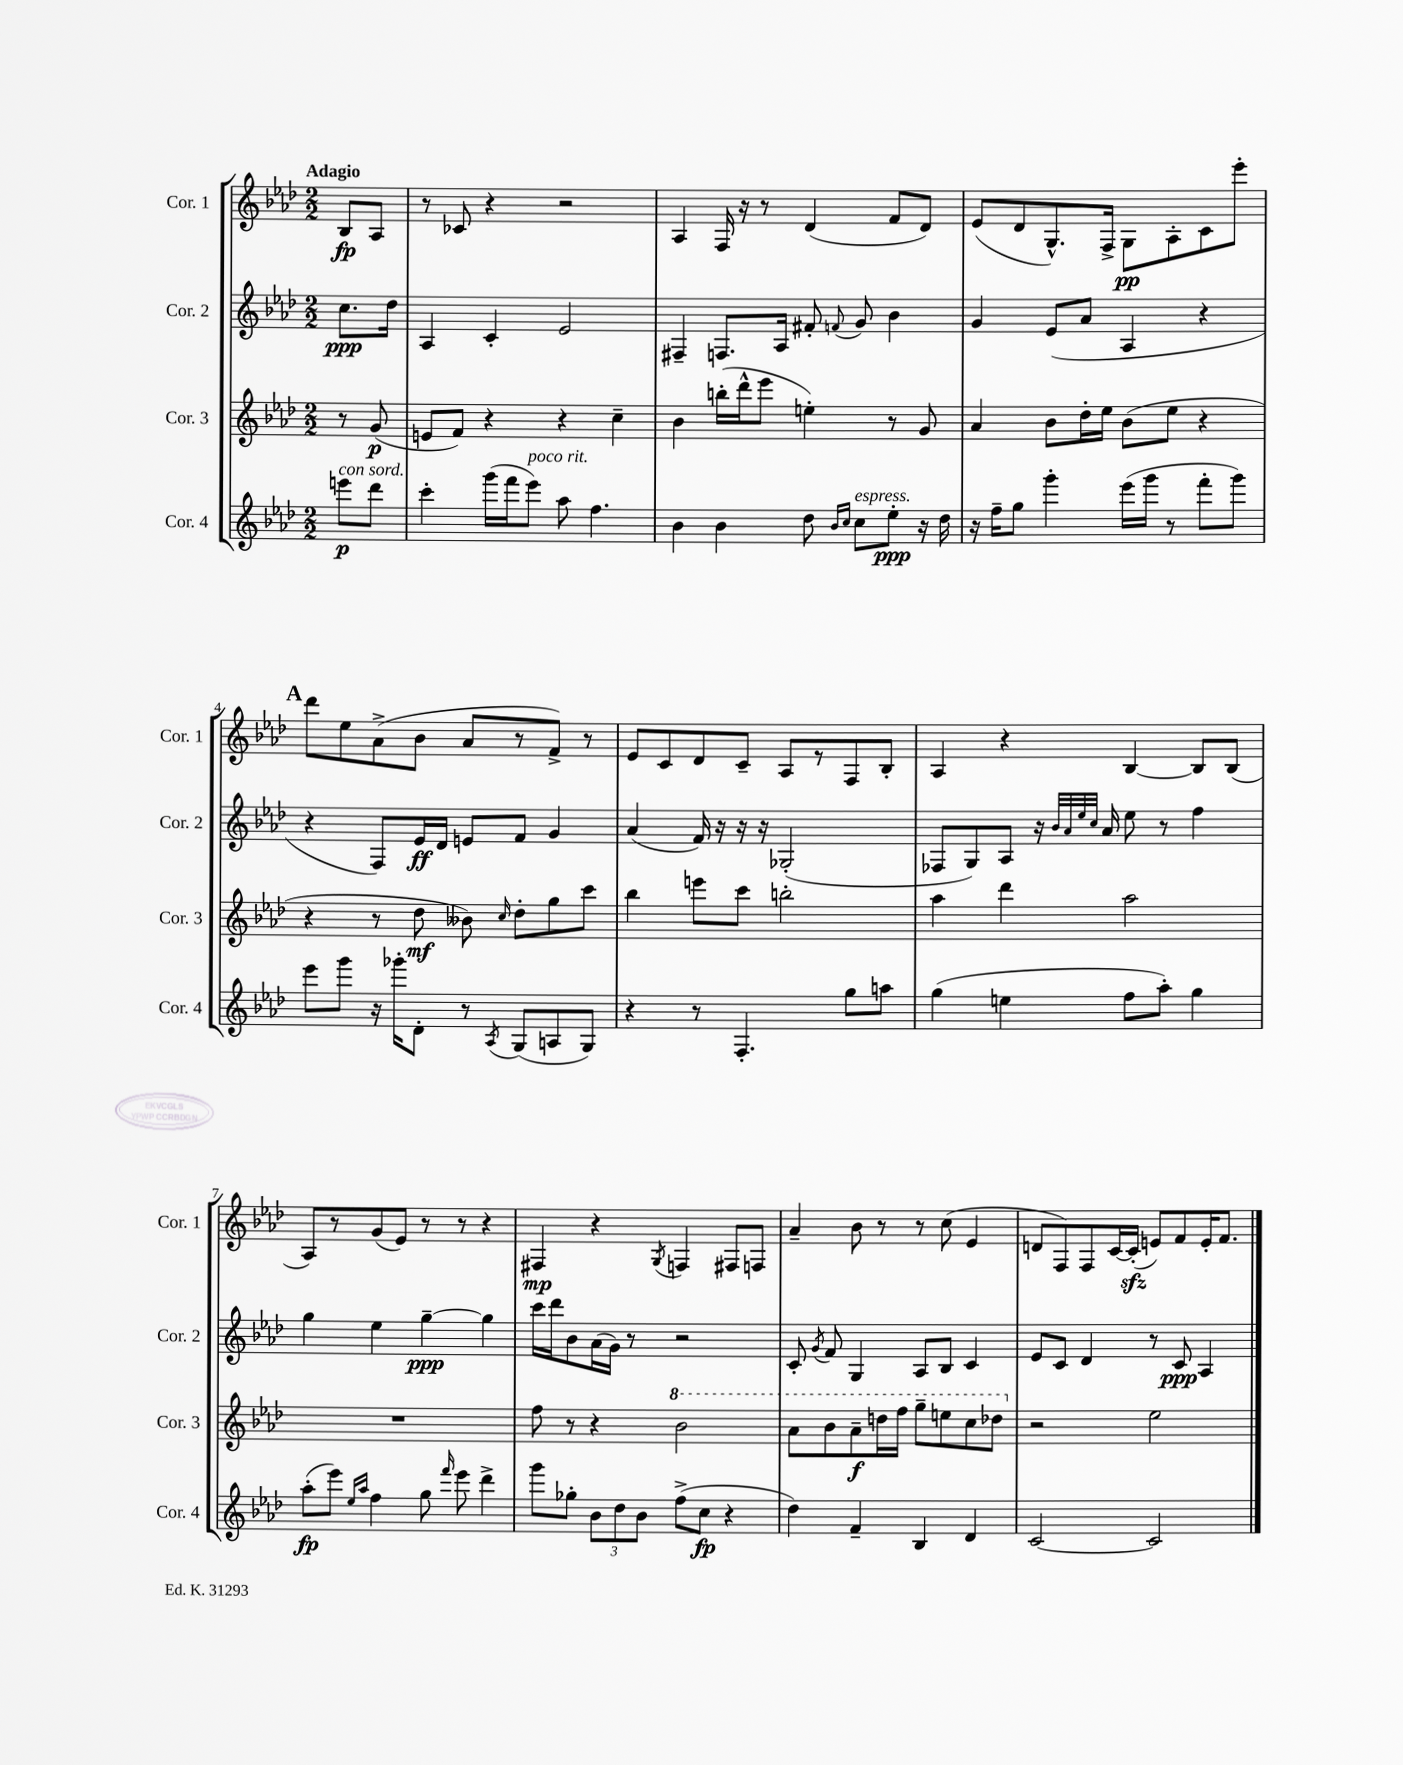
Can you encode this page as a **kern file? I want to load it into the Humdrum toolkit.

**kern	**dynam	**kern	**dynam	**kern	**dynam	**kern	**dynam
*part4	*part4	*part3	*part3	*part2	*part2	*part1	*part1
*staff4	*staff4	*staff3	*staff3	*staff2	*staff2	*staff1	*staff1
*I"Cor. 4	*	*I"Cor. 3	*	*I"Cor. 2	*	*I"Cor. 1	*
*I'Cor. 4	*	*I'Cor. 3	*	*I'Cor. 2	*	*I'Cor. 1	*
*clefG2	*	*clefG2	*	*clefG2	*	*clefG2	*
*k[b-e-a-d-]	*	*k[b-e-a-d-]	*	*k[b-e-a-d-]	*	*k[b-e-a-d-]	*
*M2/2	*	*M2/2	*	*M2/2	*	*M2/2	*
=	=	=	=	=	=	=	=
!	!	!	!	!	!	!LO:TX:a:B:t=Adagio	!
!LO:TX:a:i:t=con sord.	!	!	!	!	!	!	!
8eeen\L	p	8r	.	8.cc\L	ppp	8B-/L	fp
8ddd-\J	.	(8g/	p	.	.	8A-/J	.
.	.	.	.	16dd-\Jk	.	.	.
=1	=1	=1	=1	=1	=1	=1	=1
4ccc'\	.	8en/L	.	4A-/	.	8r	.
.	.	8f/J)	.	.	.	8c-X/	.
(16ggg\LL	.	4r	.	4c'/	.	4r	.
16fff\J	.	.	.	.	.	.	.
!LO:TX:a:i:t=poco rit.	!	!	!	!	!	!	!
8eee-\J)	.	.	.	.	.	.	.
8aa-\	.	4r	.	2e-/	.	2r	.
4.ff\	.	.	.	.	.	.	.
.	.	4cc~\	.	.	.	.	.
=2	=2	=2	=2	=2	=2	=2	=2
4b-\	.	4b-\	.	4F#X~/	.	4A-/	.
4b-\	.	(16bbn'\LL	.	8.Fn/L	.	16F/	.
.	.	16ddd-^^\J	.	.	.	16r	.
.	.	8eee-\J	.	.	.	8r	.
.	.	.	.	16A-/Jk	.	.	.
8dd-\	.	4een'\)	.	8f#X'/	.	(4d-/	.
16qqb-/LL	.	.	.	.	.	.	.
16qqcc/JJ	.	.	.	8qqfn/	.	.	.
!LO:TX:a:i:t=espress.	!	!	!	!	!	!	!
8cc\L	.	.	.	8g/	.	.	.
8ee-'\J	ppp	8r	.	4b-\	.	8f/L	.
16r	.	8g/	.	.	.	8d-/J)	.
16dd-\	.	.	.	.	.	.	.
=3	=3	=3	=3	=3	=3	=3	=3
16r	.	4a-/	.	4g/	.	(8e-/L	.
16ff~\KL	.	.	.	.	.	.	.
8gg\J	.	.	.	.	.	8d-/	.
4ggg'\	.	8b-\L	.	(8e-/L	.	8.G^^/)	.
.	.	16dd-'\L	.	8a-/J	.	.	.
.	.	16ee-\JJ	.	.	.	16F^/Jk	.
(16eee-\LL	.	(8b-\L	.	4A-/	.	8G\L	pp
16ggg\JJ	.	.	.	.	.	.	.
8r	.	8ee-\J	.	.	.	8A-'\	.
8fff'\L	.	4r	.	4r	.	8c\	.
8ggg\J)	.	.	.	.	.	8eee-'\J	.
!!LO:LB:g=z
!!LO:REH:place=s1:t=A
=4	=4	=4	=4	=4	=4	=4	=4
8eee-\L	.	4r	.	4r	.	8ddd-\L	.
8ggg\J	.	.	.	.	.	8ee-\	.
16r	.	8r	.	8F/L)	.	(8a-^\	.
16ggg-X'\KL	.	.	.	.	.	.	.
8d-'\J	.	8dd-\	mf	16e-/L	ff	8b-\J	.
.	.	.	.	16d-/JJ	.	.	.
8r	.	8b--X\)	.	8en/L	.	8a-/L	.
8qA-/	.	16qqcc/	.	.	.	.	.
(8G/L	.	8dd-'\L	.	8f/J	.	8r	.
8An/	.	8gg\	.	4g/	.	8f^/J)	.
8G/J)	.	8ccc\J	.	.	.	8r	.
=5	=5	=5	=5	=5	=5	=5	=5
4r	.	4bb-\	.	(4a-/	.	8e-/L	.
.	.	.	.	.	.	8c/	.
8r	.	8eeen\L	.	16f/)	.	8d-/	.
.	.	.	.	16r	.	.	.
4.F'/	.	8ccc\J	.	16r	.	8c~/J	.
.	.	.	.	16r	.	.	.
.	.	2bbn'\	.	(2G-X'/	.	8A-/L	.
.	.	.	.	.	.	8r	.
8gg\L	.	.	.	.	.	8F/	.
8aan\J	.	.	.	.	.	8B-'/J	.
=6	=6	=6	=6	=6	=6	=6	=6
(4gg\	.	4aa-\	.	8F-X/L	.	4A-/	.
.	.	.	.	8G/)	.	.	.
4een\	.	4ddd-\	.	8A-/J	.	4r	.
.	.	.	.	16r	.	.	.
.	.	.	.	32qqb-/LLL	.	.	.
.	.	.	.	32qqa-/	.	.	.
.	.	.	.	32qqee-/	.	.	.
.	.	.	.	32qqcc/JJJ	.	.	.
.	.	.	.	16a-/	.	.	.
8ff\L	.	2aa-\	.	8ee-\	.	[4B-/	.
8aa-'\J)	.	.	.	8r	.	.	.
4gg\	.	.	.	4ff\	.	8B-/L]	.
.	.	.	.	.	.	(8B-/J	.
!!LO:LB:g=z
=7	=7	=7	=7	=7	=7	=7	=7
(8aa-'\L	fp	1r	.	4gg\	.	8A-/L)	.
8eee-\J)	.	.	.	.	.	8r	.
16qqee-/LL	.	.	.	.	.	.	.
16qqaa-/JJ	.	.	.	.	.	.	.
4ff\	.	.	.	4ee-\	.	(8g/	.
.	.	.	.	.	.	8e-/J)	.
8gg\	.	.	.	[4gg~\	ppp	8r	.
16qqfff/	.	.	.	.	.	.	.
8eee-\	.	.	.	.	.	8r	.
4ddd-^\	.	.	.	4gg\]	.	4r	.
=8	=8	=8	=8	=8	=8	=8	=8
8ggg\L	.	8ff\	.	16ccc\LL	.	4F#X/	mp
.	.	.	.	16ddd-\J	.	.	.
8gg-X'\J	.	8r	.	8b-\	.	.	.
12b-\L	.	4r	.	(16a-\L	.	4r	.
.	.	.	.	16g\JJ)	.	.	.
12dd-\	.	.	.	.	.	.	.
.	.	.	.	8r	.	.	.
12b-\J	.	.	.	.	.	.	.
.	.	.	.	.	.	8qG/	.
*	*	*8va	*	*	*	*	*
(8ff^\L	.	2bb-\	.	2r	.	4Fn/	.
8cc\J	fp	.	.	.	.	.	.
4r	.	.	.	.	.	8F#X/L	.
.	.	.	.	.	.	8Fn/J	.
=9	=9	=9	=9	=9	=9	=9	=9
4dd-\)	.	8aa-\L	.	8c'/	.	4a-~/	.
.	.	.	.	8qg/	.	.	.
.	.	8bb-\	.	8f/	.	.	.
4f~/	.	8aa-~\	f	4G/	.	8b-\	.
.	.	16dddn\L	.	.	.	8r	.
.	.	16fff\JJ	.	.	.	.	.
4B-/	.	8ggg~\L	.	8A-/L	.	8r	.
.	.	8eeen\	.	8B-/J	.	(8cc\	.
4d-/	.	8ccc\	.	4c/	.	4e-/	.
.	.	8ddd-X\J	.	.	.	.	.
=10	=10	=10	=10	=10	=10	=10	=10
*	*	*X8va	*	*	*	*	*
[2c/	.	2r	.	8e-/L	.	8dn/L	.
.	.	.	.	8c/J	.	8F/)	.
.	.	.	.	4d-/	.	8F/	.
.	.	.	.	.	.	[16c/L	.
.	.	.	.	.	.	(16czz'/JJ]	.
2c/]	.	2ee-\	.	8r	.	8en/L)	.
.	.	.	.	8c/	ppp	8f/	.
.	.	.	.	4A-/	.	16e'/K	.
.	.	.	.	.	.	8.f/J	.
==	==	==	==	==	==	==	==
*-	*-	*-	*-	*-	*-	*-	*-
